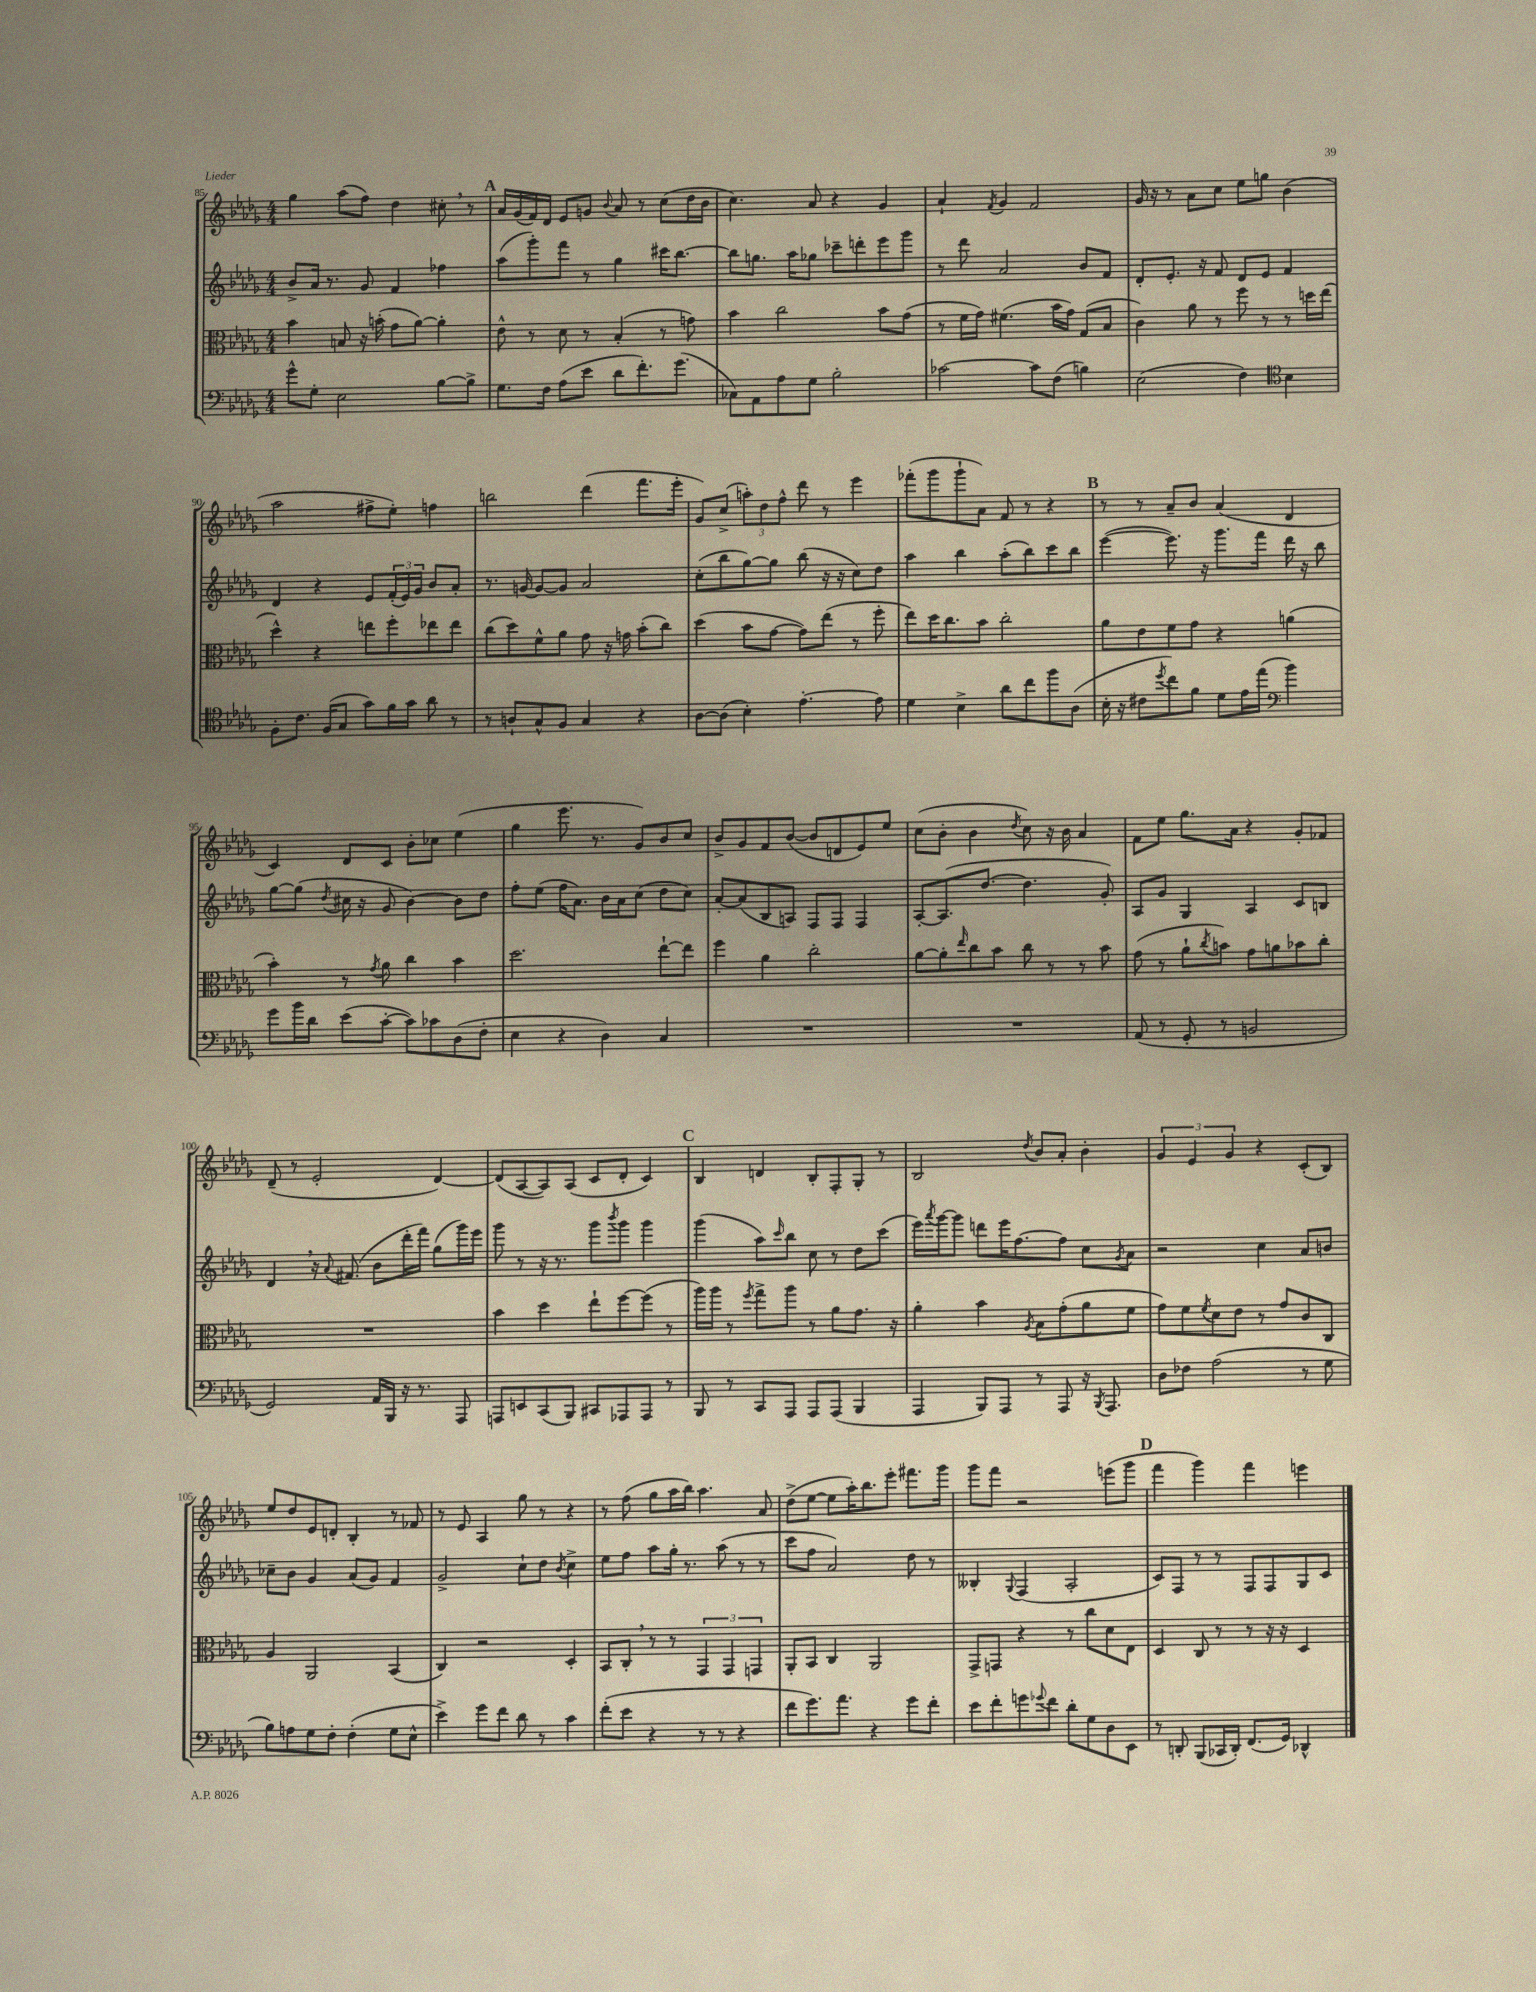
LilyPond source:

<<
\new StaffGroup <<
\new Staff = "s0" {
    \clef treble \key des \major \numericTimeSignature \time 4/4
    ges''4 aes''8( f''8) des''4 cis''8-. \breathe r8 |
    \mark \markup { \bold "A" } aes'16 ges'16( f'16) des'16 ees'8 g'8 \appoggiatura { bes'8 } aes'8 r8 c''8( des''16 bes'16 |
    c''4.) aes'8 r4 ges'4 |
    aes'4-! \acciaccatura { f'8 } ges'4 f'2 |
    ges'16 r16 r8 aes'8 c''8 ees''8 g''8 bes'4( |
    aes''2 fis''8-> ees''8-.) f''4 |
    b''2 des'''4( f'''8. ees'''16-. |
    ges'8) c''8->( \tuplet 3/2 { a''8-.) des''8 f''8-^ } des'''8 r8 ees'''4 |
    fes'''8-.( ges'''8 ges'''8-! aes'8) f'8 r8 r4 |
    \mark \markup { \bold "B" } r8 r8 aes'8-- bes'8 aes'4( des'4 |
    c'4) des'8 c'8 bes'8-. ces''8 ees''4( |
    ges''4 ees'''8. r8. ges'8) bes'8 c''8 |
    bes'8-> ges'8 f'8 bes'8~( bes'8 d'8 ees'8) ees''8 |
    c''8( bes'8-. bes'4 \acciaccatura { des''8 } c''8) r16 bes'16 aes'4 |
    f'8 ees''8 ges''8. aes'16 r4 ges'8-. fes'8 |
    des'8--( r8 ees'2-. des'4~) |
    des'8( aes8~ aes8) aes8( c'8 des'8-. c'4) |
    \mark \markup { \bold "C" } bes4 d'4 bes8-. f8-. ges8-. r8 |
    bes2 \acciaccatura { des''8 } bes'8 aes'8-. bes'4-. |
    \tuplet 3/2 { ges'4 ees'4 ges'4 } r4 c'8-.( bes8) |
    ees''8 des''8 ees'8 d'8-. bes4-. r8 fes'8 |
    r8 ees'8 aes4 ges''8 r8 r4 |
    r8 f''8( ges''8 aes''16 bes''16) aes''4. aes'8 |
    des''8->( ees''8~ ees''8 aes''16-.) bes''8. ees'''8-. fis'''8. ges'''16 |
    ges'''8 f'''8 r2 e'''8( ges'''8 |
    \mark \markup { \bold "D" } f'''4 ges'''4) f'''4 e'''4 \bar "|." |
}
\new Staff = "s1" {
    \clef treble \key des \major \numericTimeSignature \time 4/4
    bes'8-> aes'16 r8. ges'8 f'4 fes''4 |
    \mark \markup { \bold "A" } aes''8( ges'''8-.) f'''8 r8 ges''4 cis'''16 bes''8.~ |
    bes''8 g''8. aes''16 ges''8 ces'''8-- d'''8-. ees'''8 ges'''8 |
    r8 des'''8 aes'2 bes'8 f'8 |
    des'8-. ees'8.-. r16 f'8 des'8 ees'8 f'4 |
    des'4 r4 ees'8 \tuplet 3/2 { f'16-.( ees'16) ges'16 } bes'8 aes'8-. |
    r8. g'16~ g'8~ g'8 aes'2 |
    c''8-.( bes''8 ges''8~) ges''8 bes''8( r16 r16 c''8) des''8 |
    aes''4 bes''4 aes''8-.( bes''8) c'''8 bes''8 |
    \mark \markup { \bold "B" } ees'''4~( ees'''8.) r16 ges'''8. f'''16 des'''16 r16 bes''8 |
    ges''8~ ges''8( \acciaccatura { des''8 } cis''16 r16 ges'8 bes'4~) bes'8 des''8 |
    f''8-. ees''8( f''16 aes'8.) bes'16 aes'16 c''8( des''8 c''8) |
    aes'8~-. aes'8( bes8 a8) f8 f8 f4 |
    aes8~-. aes8.( des''8.~ des''4. ges'8-.) |
    aes8 ges'8 ges4 aes4 c'8 b8 |
    des'4 \breathe r16 \appoggiatura { aes'8 } fis'8.( bes'8 des'''16-. f'''16) ges''8( ges'''16) ees'''16 |
    ges'''8 r8 r16 r8. ges'''8 \acciaccatura { bes'''8 } ges'''8 ges'''4 |
    \mark \markup { \bold "C" } ges'''4( aes''8) \grace { c'''16 } bes''8 c''8 r8 des''8 c'''8( |
    ees'''16) \acciaccatura { aes'''8 } ges'''16~ ges'''8 d'''8 ees'''16 f''8.~ f''8 c''8 \acciaccatura { ges'8 } aes'8 |
    r2 c''4 aes'8 b'8 |
    ces''8-- bes'8 ges'4 aes'8( ges'8) f'4 |
    ges'2-> c''8-! des''8 \acciaccatura { bes'8 } c''4-> |
    ees''8 f''8 aes''8 ges''16-. r8. aes''8( r8 r8 |
    c'''8 f''8 aes'2) des''8 r8 |
    beses4-. \appoggiatura { ges8 } f4( aes2-. |
    \mark \markup { \bold "D" } c'8) f8 r8 r8 f8 f8 ges8 c'8 \bar "|." |
}
\new Staff = "s2" {
    \clef alto \key des \major \numericTimeSignature \time 4/4
    bes'4 b8 r16 b'16-.( ges'8 aes'8~) aes'4-. |
    \mark \markup { \bold "A" } ees'8-^ r8 des'8 r8 bes4-.( r8 g'8) |
    bes'4 c''2 bes'8 ges'8( |
    r8 f'16 ges'16) fis'4.( bes'16 ges'16) ges8( bes8 |
    c'4) aes'8 r8 f''8 r8 r8 d''16 ees''16( |
    des''4-^) r4 e''8 f''8-. ees''8 ees''8 |
    c''8( des''8) f'8-^ aes'8 ges'8 r16 g'16 bes'8-.( c''8) |
    des''4( bes'8 ges'8~ ges'8) ees''8( r8 f''8-. |
    ees''8) des''16 c''8. bes'8 c''2-. |
    \mark \markup { \bold "B" } aes'8 ees'8 f'8 ges'8 r4 a'4( |
    bes'4-.) r8 \acciaccatura { ges'8 } aes'8 c''4 bes'4 |
    des''2. ees''8~-! ees''8 |
    f''4 aes'4 c''2-. |
    aes'8~ aes'8-. \grace { ees''16 } c''8 bes'8 c''8 r8 r8 bes'8 |
    ges'8( r8 aes'8-! \acciaccatura { c''8 } b'8) ges'8 a'8 bes'8 c''8-. |
    R1 |
    bes'4 des''4 ees''8-! f''8~ f''8( r8 |
    \mark \markup { \bold "C" } aes''16) aes''16 r8 \acciaccatura { f''8 } ges''8-> aes''8 r8 aes'8 ges'8. r16 |
    aes'4-. bes'4 \acciaccatura { aes8 } bes8 ges'8-.( aes'8 f'8 |
    ges'8) f'8 \acciaccatura { f'8 } des'8 ees'8 r8 ges'8 c'8 c8 |
    aes4 aes,2 bes,4( |
    c4) r2 des4-. |
    bes,8 c8-. \breathe r8 r8 \tuplet 3/2 { ges,4 ges,4 g,4 } |
    aes,8-. bes,8 c4 aes,2 |
    ges,8-> g,8 r4 r8 c''8 des'8 ees8 |
    \mark \markup { \bold "D" } des4 c8 r8 r8 r16 r16 des4 \bar "|." |
}
\new Staff = "s3" {
    \clef bass \key des \major \numericTimeSignature \time 4/4
    ges'8-^ ges8-. ees2 bes8~ bes8-> |
    \mark \markup { \bold "A" } ges8. f16 aes8( ees'8 des'8 f'8.-.) ges'8.( |
    ces8) aes,8 aes8 ges8 bes2-. |
    ces'2~ ces'8 f8( b4) |
    ees2( f4) \clef tenor bes4 |
    f8-. c'8. f16( ges8 ges'8) f'16 ges'16 aes'8 r8 |
    r8 a8-! ges8-^ f8 ges4 r4 |
    aes8~ aes8( bes4-.) ees'4.~-. ees'8 |
    des'4 bes4-> aes'8 c''8 f''8 aes8( |
    \mark \markup { \bold "B" } bes16-. r16 cis'8 \acciaccatura { des''8 } c''8) f'8 des'8 ees'16 ees''16( \clef bass bes'4) |
    ges'8 bes'16 des'16 ees'8( c'8~-. c'8) ces'8 des8( f8-. |
    ees4 r4 des4) c4 |
    R1 |
    R1 |
    aes,8( r8 ges,8-. r8 b,2 |
    ges,2) aes,16 bes,,16 r16 r8. aes,,8 |
    a,,8 e,8 c,8( bes,,8) cis,8 aes,,8 aes,,8 r8 |
    \mark \markup { \bold "C" } bes,,8 r8 c,8 aes,,8 aes,,8 aes,,8( bes,,4 |
    aes,,4 bes,,8) aes,,8 r8 aes,,8 r16 \acciaccatura { bes,,8 } aes,,8. |
    des8 fes8 aes2( r8 ges8 |
    bes8) a8 ges8 f8-. f4-.( ges8 ees8-^ |
    ees'4->) ges'8 f'8 des'8 r8 c'4 |
    f'8-.( ees'8 r4 r8 r8 r4 |
    f'8 ges'8.) aes'8. r4 ges'8 f'8-. |
    ees'8 f'8-. g'8 \appoggiatura { ges'8 } f'8 des'8-. ges8 des8 ees,8 |
    \mark \markup { \bold "D" } r8 d,8-. bes,,8( ces,16 d,16-.) f,8.( ges,16) des,4-^ \bar "|." |
}
>>
>>
\layout { \context { \Score currentBarNumber = #85 } }
